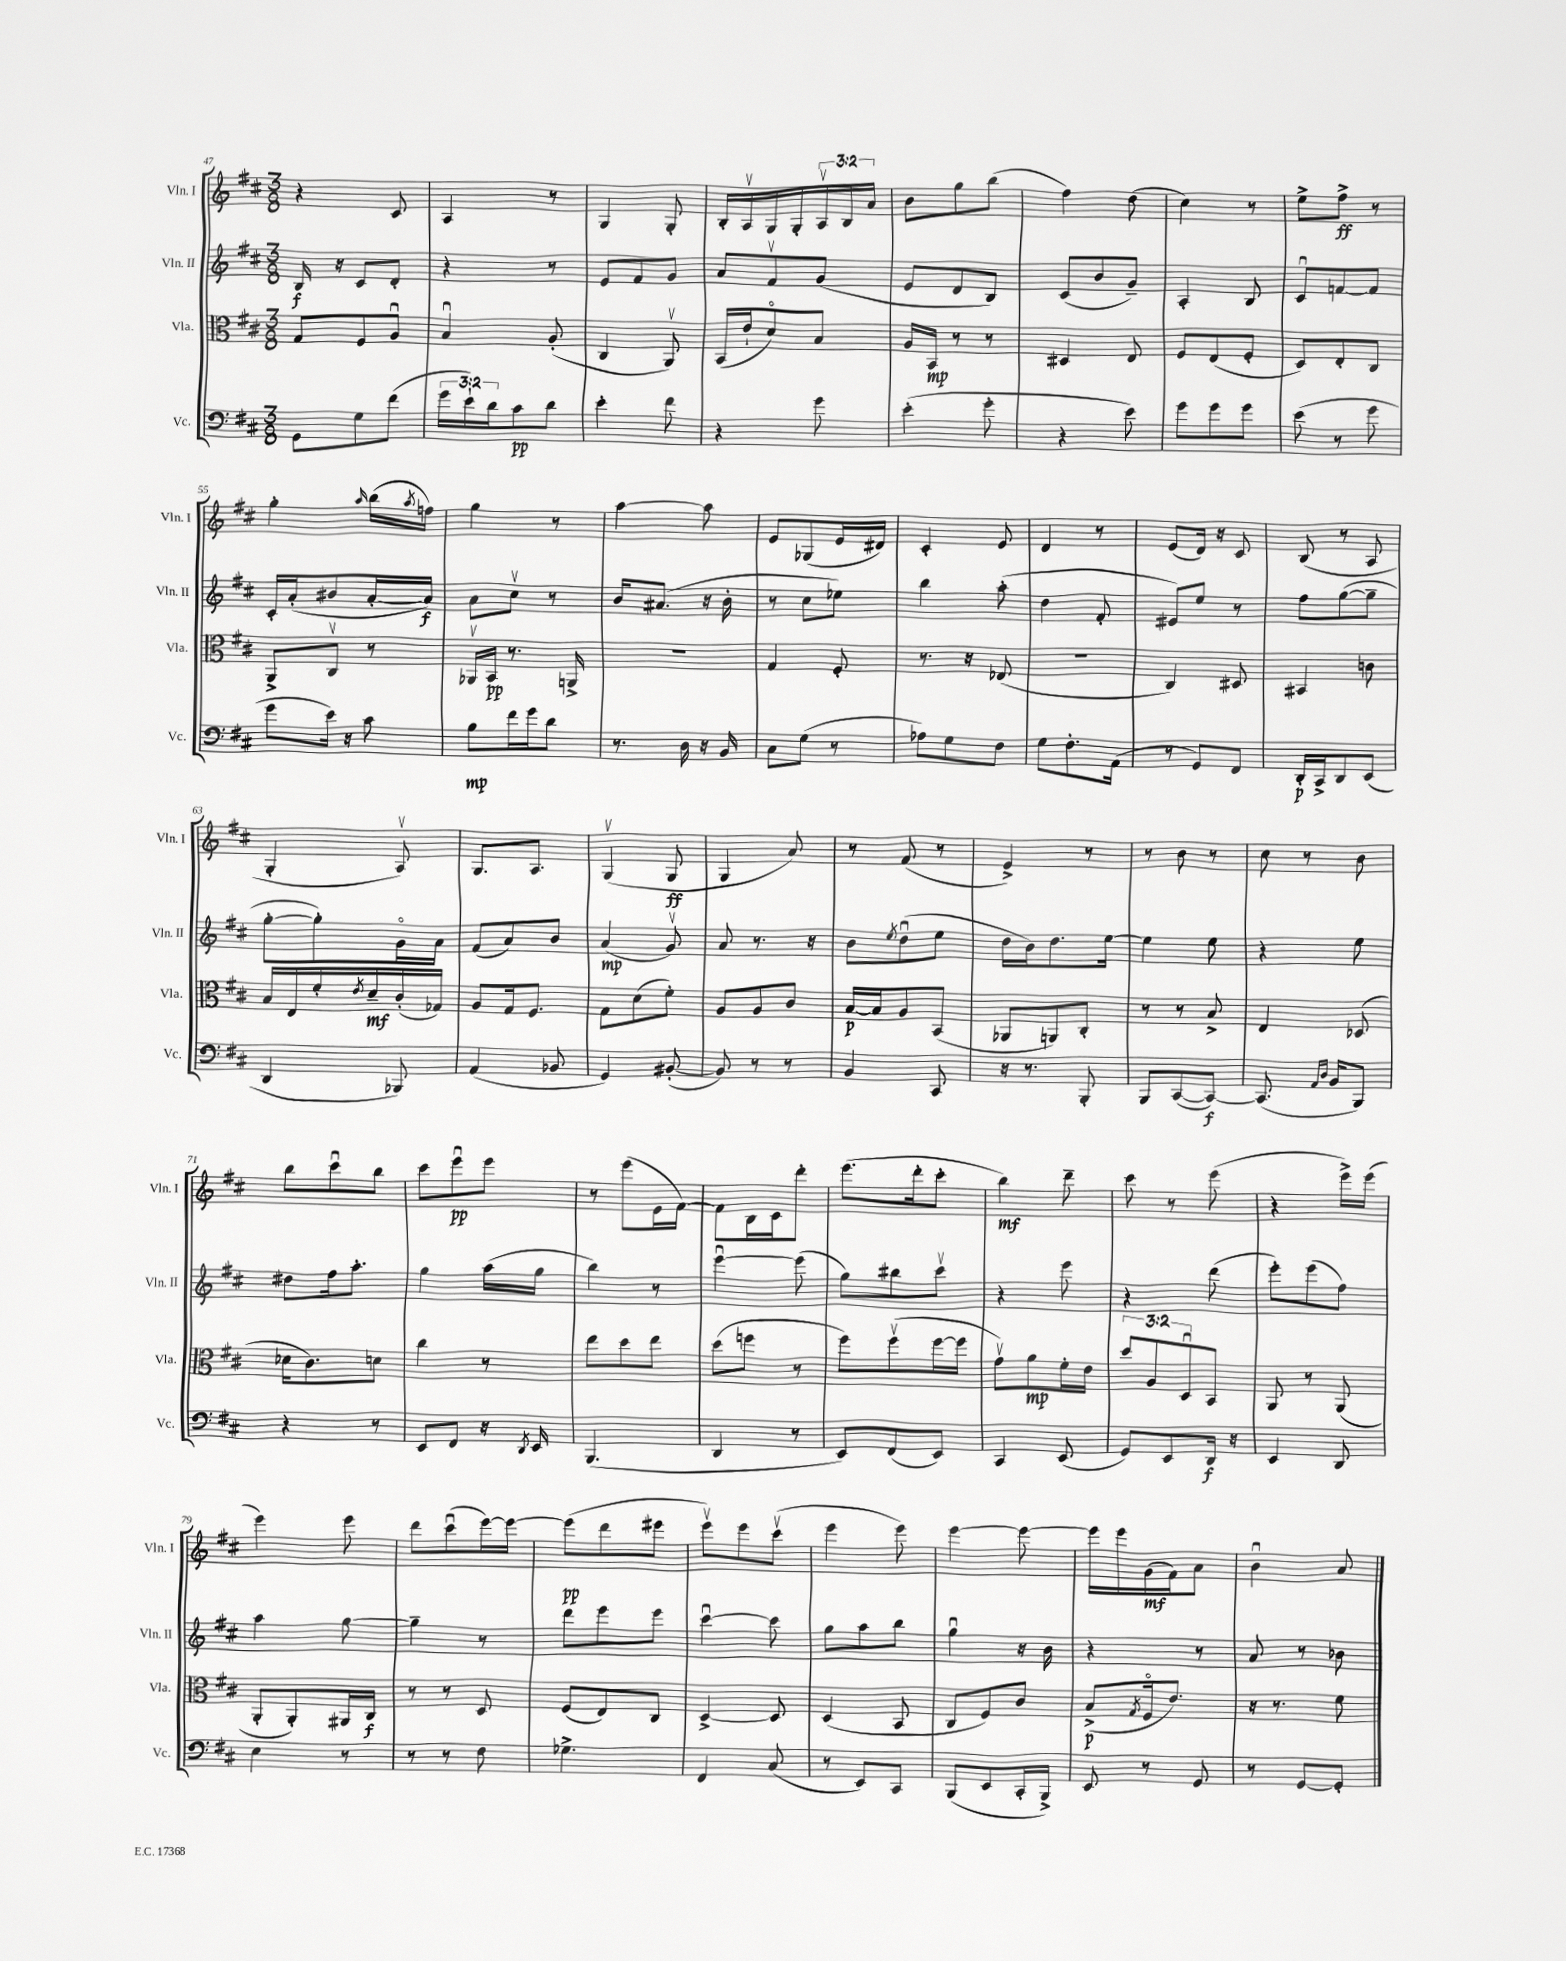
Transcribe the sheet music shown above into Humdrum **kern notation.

**kern	**dynam	**kern	**dynam	**kern	**dynam	**kern	**dynam
*part4	*part4	*part3	*part3	*part2	*part2	*part1	*part1
*staff4	*staff4	*staff3	*staff3	*staff2	*staff2	*staff1	*staff1
*I"Vc.	*	*I"Vla.	*	*I"Vln. II	*	*I"Vln. I	*
*I'Vc.	*	*I'Vla.	*	*I'Vln. II	*	*I'Vln. I	*
*clefF4	*	*clefC3	*	*clefG2	*	*clefG2	*
*k[f#c#]	*	*k[f#c#]	*	*k[f#c#]	*	*k[f#c#]	*
*M3/8	*	*M3/8	*	*M3/8	*	*M3/8	*
=47	=47	=47	=47	=47	=47	=47	=47
8GG\L	.	8G/L	.	16B/	f	4r	.
.	.	.	.	16r	.	.	.
8G\	.	8F#/	.	8c#/L	.	.	.
(8f#\J	.	8Au/J	.	8d'/J	.	8c#/	.
=48	=48	=48	=48	=48	=48	=48	=48
24g\LL	.	4Bu/	.	4r	.	4A/	.
24e`\)	.	.	.	.	.	.	.
24d\J	.	.	.	.	.	.	.
8c#\	pp	.	.	.	.	.	.
8d\J	.	(8A'/	.	8r	.	8r	.
=49	=49	=49	=49	=49	=49	=49	=49
4e'\	.	4C#/	.	8e/L	.	4G/	.
.	.	.	.	8f#/	.	.	.
8f#\	.	8AAv/)	.	8g/J	.	8G'/	.
=50	=50	=50	=50	=50	=50	=50	=50
4r	.	(16BB/LL	.	8a/L	.	16B'/LL	.
.	.	16e`/J	.	.	.	16Av/	.
.	.	8d/)	.	8f#v/	.	16G/	.
.	.	.	.	.	.	16G'/	.
8g\	.	8B/J	.	(8g/J	.	24Av/	.
.	.	.	.	.	.	24B/	.
.	.	.	.	.	.	24a/JJ	.
=51	=51	=51	=51	=51	=51	=51	=51
(4e'\	.	16A/LL	.	8e/L	.	8b\L	.
.	.	16BB/JJ	mp	.	.	.	.
.	.	8r	.	8d/	.	8gg\	.
8g'\	.	8r	.	8B/J)	.	(8bb\J	.
=52	=52	=52	=52	=52	=52	=52	=52
4r	.	4D#X/	.	(8c#/L	.	4ff#\)	.
.	.	.	.	8b/	.	.	.
8e\)	.	8E/	.	8g~/J)	.	(8dd\	.
=53	=53	=53	=53	=53	=53	=53	=53
8g\L	.	8F#/L	.	4A'/	.	4cc#\)	.
8g\	.	(8E/	.	.	.	.	.
8g\J	.	8F#'/J	.	8B/	.	8r	.
=54	=54	=54	=54	=54	=54	=54	=54
(8e\	.	8D/L)	.	8c#u/L	.	8ee^\L	.
8r	.	8E'/	.	[8fn/	.	8ff#^\J	ff
8g\	.	8C#/J	.	8f/J]	.	8r	.
!!LO:LB:g=z
=55	=55	=55	=55	=55	=55	=55	=55
8g\L	.	8AA^/L	.	16c#'/LL	.	4gg'\	.
.	.	.	.	(16a'/J	.	.	.
16e\Jk)	.	8C#v/J	.	8b#X/	.	.	.
16r	.	.	.	.	.	.	.
.	.	.	.	.	.	16qqaa/	.
8c#\	.	8r	.	[16a'/L	.	(16bb\LL	.
.	.	.	.	.	.	8qaa/	.
.	.	.	.	16a/JJ])	f	16ffn\JJ)	.
=56	=56	=56	=56	=56	=56	=56	=56
8B\L	mp	16AA-Xv/LL	.	8a\L	.	4gg\	.
.	.	16BB/JJ	pp	.	.	.	.
16f#\L	.	8.r	.	8cc#v\J	.	.	.
16g\J	.	.	.	.	.	.	.
8d\J	.	.	.	8r	.	8r	.
.	.	16AAn^/	.	.	.	.	.
=57	=57	=57	=57	=57	=57	=57	=57
8.r	.	4.r	.	16b/KL	.	[4aa\	.
.	.	.	.	(8.a#X/J	.	.	.
16D\	.	.	.	.	.	.	.
16r	.	.	.	16r	.	8aa\]	.
16BB/	.	.	.	16b'\	.	.	.
=58	=58	=58	=58	=58	=58	=58	=58
8C#\L	.	4G/	.	8r	.	8e/L	.
(8G\J	.	.	.	8cc#\L	.	(8G-X/	.
8r	.	8F#'/	.	8ee-X\J)	.	16e/L	.
.	.	.	.	.	.	16d#X/JJ)	.
=59	=59	=59	=59	=59	=59	=59	=59
8A-X\L)	.	8.r	.	4bb\	.	4c#'/	.
8G\	.	.	.	.	.	.	.
.	.	16r	.	.	.	.	.
8F#\J	.	(8E-X/	.	(8aa'\	.	8e/	.
=60	=60	=60	=60	=60	=60	=60	=60
8G\L	.	4.r	.	4dd\	.	4d/	.
8.F#'\	.	.	.	.	.	.	.
.	.	.	.	8f#'/	.	8r	.
(16AA\Jk	.	.	.	.	.	.	.
=61	=61	=61	=61	=61	=61	=61	=61
8r	.	4C#/)	.	8e#X/L)	.	(8e/L	.
8GG/L)	.	.	.	8ee/J	.	16d/Jk)	.
.	.	.	.	.	.	16r	.
8FF#/J	.	8D#X/	.	8r	.	8c#/	.
=62	=62	=62	=62	=62	=62	=62	=62
16DD'/LL	p	4BB#X/	.	8ff#\L	.	(8B/	.
16CC#^/J	.	.	.	.	.	.	.
8DD/	.	.	.	([8gg\	.	8r	.
(8EE/J	.	8cn\	.	8gg~\J]	.	8A/	.
!!LO:LB:g=z
=63	=63	=63	=63	=63	=63	=63	=63
4DD/	.	16B/LL	.	[8gg'\L	.	4G'/	.
.	.	16E/	.	.	.	.	.
.	.	16f#'/	.	8gg'\])	.	.	.
.	.	8qe/	.	.	.	.	.
.	.	16d~/	mf	.	.	.	.
8BBB-X/)	.	(16c#'/	.	16g\L	.	8Av/)	.
.	.	16G-X/JJ)	.	16a\JJ	.	.	.
=64	=64	=64	=64	=64	=64	=64	=64
(4AA/	.	8A/L	.	(8f#/L	.	8.G/L	.
.	.	16G/k	.	8a/)	.	.	.
.	.	8.F#/J	.	.	.	8.A/J	.
8BB-X/	.	.	.	8b/J	.	.	.
=65	=65	=65	=65	=65	=65	=65	=65
4GG/)	.	8G\L	.	(4a/	mp	(4Gv/	.
.	.	(8d\	.	.	.	.	.
([8BB#X'/	.	8f#'\J)	.	8gv/)	.	8G/	ff
=66	=66	=66	=66	=66	=66	=66	=66
8BB#/])	.	8A/L	.	8a/	.	4G/	.
8r	.	8A/	.	8.r	.	.	.
8r	.	8c#/J	.	.	.	8a/)	.
.	.	.	.	16r	.	.	.
=67	=67	=67	=67	=67	=67	=67	=67
4BB/	.	[16B/LL	p	8b\L	.	8r	.
.	.	16B/J]	.	.	.	.	.
.	.	.	.	8qee/	.	.	.
.	.	8A/	.	(8ddu\	.	(8f#/	.
8CC#/	.	(8BB/J	.	8ee\J	.	8r	.
=68	=68	=68	=68	=68	=68	=68	=68
16r	.	8AA-X/L	.	16dd\LL	.	4e^/)	.
8.r	.	.	.	16b\J)	.	.	.
.	.	8AAn/)	.	8.dd\	.	.	.
8BBB'/	.	8C#'/J	.	.	.	8r	.
.	.	.	.	[16ee\Jk	.	.	.
=69	=69	=69	=69	=69	=69	=69	=69
8BBB/L	.	8r	.	4ee\]	.	8r	.
([8CC#/	.	8r	.	.	.	8b\	.
8CC#/J_)	f	8B^/	.	8ee\	.	8r	.
=70	=70	=70	=70	=70	=70	=70	=70
(8.CC#/]	.	4E/	.	4r	.	8cc#\	.
.	.	.	.	.	.	8r	.
16qqAA/LL	.	.	.	.	.	.	.
16qqD/JJ	.	.	.	.	.	.	.
16BB/KL	.	.	.	.	.	.	.
8BBB/J)	.	(8D-X/	.	8ee\	.	8b\	.
!!LO:LB:g=z
=71	=71	=71	=71	=71	=71	=71	=71
4r	.	16d-X\KL	.	8dd#X\L	.	8bb\L	.
.	.	8.c#\)	.	.	.	.	.
.	.	.	.	16ff#\k	.	8ccc#u\	.
.	.	.	.	8.aa'\J	.	.	.
8r	.	8dn\J	.	.	.	8bb\J	.
=72	=72	=72	=72	=72	=72	=72	=72
8EE/L	.	4cc#\	.	4gg\	.	8ccc#\L	.
8FF#/J	.	.	.	.	.	8eeeu\	pp
16r	.	8r	.	(16aa\LL	.	8eee\J	.
8qDD/	.	.	.	.	.	.	.
16EE/	.	.	.	16gg\JJ	.	.	.
=73	=73	=73	=73	=73	=73	=73	=73
(4.BBB/	.	8ee\L	.	4bb\)	.	8r	.
.	.	8dd\	.	.	.	(8eee\L	.
.	.	8ee\J	.	8r	.	16e\L	.
.	.	.	.	.	.	[16f#\JJ)	.
=74	=74	=74	=74	=74	=74	=74	=74
4DD/	.	(8dd\L	.	[4eeeu\	.	8f#\L]	.
.	.	8ffn\J	.	.	.	16B\L	.
.	.	.	.	.	.	16c#\J	.
8r	.	8r	.	(8eee\]	.	8ddd'\J	.
=75	=75	=75	=75	=75	=75	=75	=75
8EE/L)	.	8ff#\L)	.	8gg\L)	.	(8.eee\L	.
(8FF#/	.	(8ff#v\	.	8bb#X\	.	.	.
.	.	.	.	.	.	16ddd'\k	.
8EE/J)	.	[16ff#\L	.	8ccc#v\J	.	8ccc#'\J	.
.	.	16ff#\JJ]	.	.	.	.	.
=76	=76	=76	=76	=76	=76	=76	=76
4CC#/	.	8gv\L)	.	4r	.	4bb\)	mf
.	.	8a\	mp	.	.	.	.
(8EE/	.	16f#'\L	.	8eee\	.	8ddd~\	.
.	.	16e\JJ	.	.	.	.	.
=77	=77	=77	=77	=77	=77	=77	=77
8GG/L)	.	12dd/L	.	4r	.	8ccc#\	.
.	.	12A/	.	.	.	.	.
8EE/	.	.	.	.	.	8r	.
.	.	12Du/	.	.	.	.	.
16DD/Jk	f	8BB/J	.	(8ddd\	.	(8eee\	.
16r	.	.	.	.	.	.	.
=78	=78	=78	=78	=78	=78	=78	=78
4EE/	.	8AA/	.	8eee'\L)	.	4r	.
.	.	8r	.	(8eee\	.	.	.
8DD/	.	(8AA/	.	8ff#\J)	.	16eee^\LL)	.
.	.	.	.	.	.	(16eee\JJ	.
!!LO:LB:g=z
=79	=79	=79	=79	=79	=79	=79	=79
4E\	.	8AA'/L	.	4aa\	.	4eee\)	.
.	.	8AA'/)	.	.	.	.	.
8r	.	16AA#X/L	.	[8gg\	.	8eee\	.
.	.	16C#/JJ	f	.	.	.	.
=80	=80	=80	=80	=80	=80	=80	=80
8r	.	8r	.	4gg~\]	.	8ddd\L	.
8r	.	8r	.	.	.	(8ccc#u\	.
8F#\	.	8D/	.	8r	.	[16eee\L)	.
.	.	.	.	.	.	16eee\JJ_	.
=81	=81	=81	=81	=81	=81	=81	=81
4.G-X^\	.	(8F#/L	.	8ddd\L	.	(8eee\L]	pp
.	.	8E/)	.	8eee\	.	8ddd\	.
.	.	8C#/J	.	8eee\J	.	8eee#X\J	.
=82	=82	=82	=82	=82	=82	=82	=82
4FF#/	.	[4D^/	.	[4ccc#u\	.	8eeev\L)	.
.	.	.	.	.	.	8eee\	.
(8C#/	.	8D/]	.	8ccc#\]	.	(8ccc#v\J	.
=83	=83	=83	=83	=83	=83	=83	=83
8r	.	(4D/	.	8gg\L	.	4eee\	.
8EE/L)	.	.	.	8aa\	.	.	.
8CC#/J	.	8BB/	.	8bb\J	.	8eee\)	.
=84	=84	=84	=84	=84	=84	=84	=84
(8BBB/L	.	8C#/L	.	4ggu\	.	[4eee\	.
8EE/	.	8F#/)	.	.	.	.	.
16CC#'/L	.	8c#/J	.	16r	.	8eee\_	.
16BBB^/JJ)	.	.	.	16b\	.	.	.
=85	=85	=85	=85	=85	=85	=85	=85
8EE/	.	(8B^/L	p	4r	.	16eee\LL]	.
.	.	.	.	.	.	16eee\	.
.	.	8qG/	.	.	.	.	.
8r	.	16F#/k	.	.	.	(16g\	mf
.	.	8.e/J)	.	.	.	16f#\J)	.
8GG/	.	.	.	8r	.	8a\J	.
=86	=86	=86	=86	=86	=86	=86	=86
8r	.	16r	.	8a/	.	4bu\	.
.	.	8.r	.	.	.	.	.
[8GG/L	.	.	.	8r	.	.	.
8GG'/J]	.	8f#\	.	8b-X\	.	8a/	.
==	==	==	==	==	==	==	==
*-	*-	*-	*-	*-	*-	*-	*-
